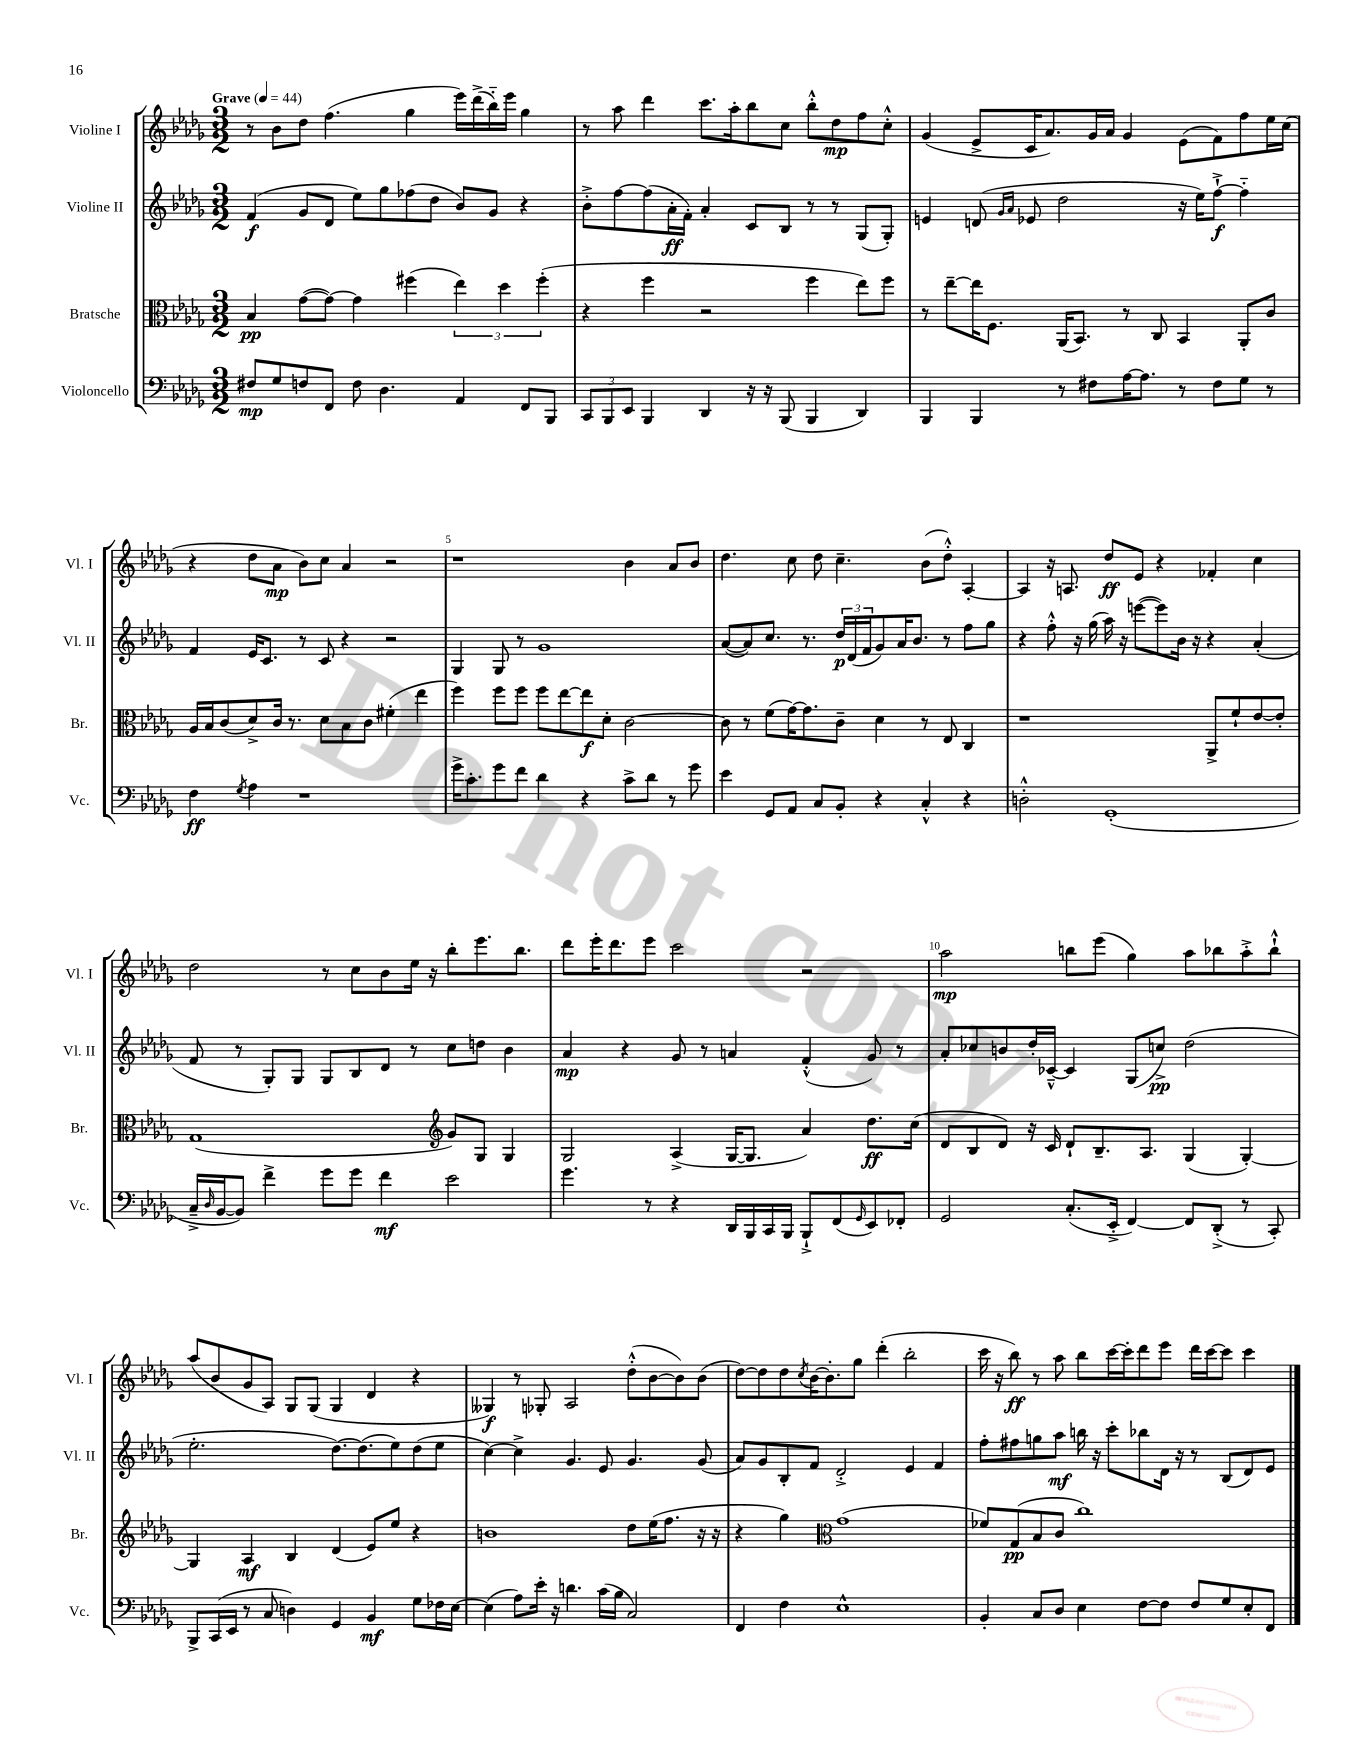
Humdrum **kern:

**kern	**dynam	**kern	**dynam	**kern	**dynam	**kern	**dynam
*part4	*part4	*part3	*part3	*part2	*part2	*part1	*part1
*staff4	*staff4	*staff3	*staff3	*staff2	*staff2	*staff1	*staff1
*I"Violoncello	*	*I"Bratsche	*	*I"Violine II	*	*I"Violine I	*
*I'Vc.	*	*I'Br.	*	*I'Vl. II	*	*I'Vl. I	*
*clefF4	*	*clefC3	*	*clefG2	*	*clefG2	*
*k[b-e-a-d-g-]	*	*k[b-e-a-d-g-]	*	*k[b-e-a-d-g-]	*	*k[b-e-a-d-g-]	*
*M3/2	*	*M3/2	*	*M3/2	*	*M3/2	*
*MM44	*	*MM44	*	*MM44	*	*MM44	*
=1	=1	=1	=1	=1	=1	=1	=1
!	!	!	!	!	!	!LO:TX:a:B:t=Grave	!
8F#X/L	mp	4B-/	pp	(4f/	f	8r	.
8G-/	.	.	.	.	.	8b-\L	.
8Fn/	.	([8g-\L	.	8g-/L	.	8dd-\J	.
8FF/J	.	8g-\J_)	.	8d-/J	.	(4.ff\	.
8F\	.	4g-\]	.	8ee-\L)	.	.	.
4.D-\	.	.	.	8gg-\	.	.	.
.	.	(4ff#X\	.	(8ff-X\	.	4gg-\	.
.	.	.	.	8dd-\J	.	.	.
4AA-/	.	6ee-\)	.	8b-/L)	.	16eee-\LL)	.
.	.	.	.	.	.	(16ddd-^\	.
.	.	.	.	8g-/J	.	16bb-\)	.
.	.	6dd-\	.	.	.	.	.
.	.	.	.	.	.	16eee-\JJ	.
8FF/L	.	.	.	4r	.	4gg-\	.
.	.	(6ff#'\	.	.	.	.	.
8BBB-/J	.	.	.	.	.	.	.
=2	=2	=2	=2	=2	=2	=2	=2
12CC/L	.	4r	.	8b-'^\L	.	8r	.
12BBB-/	.	.	.	.	.	.	.
.	.	.	.	[8ff\	.	8aa-\	.
12EE-/J	.	.	.	.	.	.	.
4BBB-/	.	4ff\	.	(8ff\]	.	4ddd-\	.
.	.	.	.	16a-'\L	ff	.	.
.	.	.	.	16f'\JJ)	.	.	.
4DD-/	.	2r	.	4a-'/	.	8.ccc\L	.
.	.	.	.	.	.	16aa-'\k	.
16r	.	.	.	8c/L	.	8bb-\	.
16r	.	.	.	.	.	.	.
(8BBB-/	.	.	.	8B-/J	.	8cc\J	.
4BBB-/	.	4ff\	.	8r	.	8bb-'^^\L	.
.	.	.	.	8r	.	8dd-\	mp
4DD-/)	.	8ee-\L)	.	(8G-/L	.	8ff\	.
.	.	8ff\J	.	8G-'/J)	.	8cc'^^\J	.
=3	=3	=3	=3	=3	=3	=3	=3
4BBB-/	.	8r	.	4en/	.	(4g-/	.
.	.	[8ee-~\L	.	.	.	.	.
4BBB-/	.	16ee-\K]	.	(8dn/	.	8e-^/L	.
.	.	8.F\J	.	.	.	.	.
.	.	.	.	16qqg-/LL	.	.	.
.	.	.	.	16qqa-/JJ	.	.	.
.	.	.	.	8e-X/	.	16c/K	.
.	.	.	.	.	.	8.a-/)	.
8r	.	(16AA-/KL	.	2dd-\	.	.	.
.	.	8.BB-/J)	.	.	.	.	.
8F#X\L	.	.	.	.	.	16g-/L	.
.	.	.	.	.	.	16a-/JJ	.
[16A-\K	.	8r	.	.	.	4g-/	.
8.A-\J]	.	.	.	.	.	.	.
.	.	8C/	.	.	.	.	.
8r	.	4BB-/	.	16r	.	(8e-\L	.
.	.	.	.	16ee-\KL)	.	.	.
8F#\L	.	.	.	[8ff`^\J	f	8f\)	.
8G-\J	.	8AA-'/L	.	4ff\]	.	8ff\	.
8r	.	8c/J	.	.	.	16ee-\L	.
.	.	.	.	.	.	(16cc\JJ	.
!!LO:LB:g=z
=4	=4	=4	=4	=4	=4	=4	=4
4F\	ff	16A-/LL	.	4f/	.	4r	.
.	.	16B-/J	.	.	.	.	.
.	.	(8c/	.	.	.	.	.
8qG-/	.	.	.	.	.	.	.
4A-\	.	8d-^/)	.	16e-/KL	.	8dd-\L	.
.	.	.	.	8.c/J	.	.	.
.	.	16c/Jk	.	.	.	8a-\J	mp
.	.	8.r	.	.	.	.	.
1r	.	.	.	8r	.	8b-\L)	.
.	.	8d-\L	.	8c/	.	8cc\J	.
.	.	8B-\	.	4r	.	4a-/	.
.	.	8c\J	.	.	.	.	.
.	.	(4f#X'\	.	2r	.	2r	.
.	.	4ee-\	.	.	.	.	.
=5	=5	=5	=5	=5	=5	=5	=5
16g-^\KL	.	4ff\)	.	4G-/	.	1r	.
8.c'\	.	.	.	.	.	.	.
8g-\	.	8ff\L	.	8G-/	.	.	.
8f\J	.	8ff\J	.	8r	.	.	.
4d-\	.	8ff\L	.	1g-	.	.	.
.	.	[8ee-\	.	.	.	.	.
4r	.	8ee-\]	f	.	.	.	.
.	.	8d-'\J	.	.	.	.	.
8c^\L	.	[2c\	.	.	.	4b-\	.
8d-\J	.	.	.	.	.	.	.
8r	.	.	.	.	.	8a-/L	.
8g-\	.	.	.	.	.	8b-/J	.
=6	=6	=6	=6	=6	=6	=6	=6
4e-\	.	8c\]	.	([8a-/L	.	4.dd-\	.
.	.	8r	.	8a-/])	.	.	.
8GG-/L	.	(8f\L	.	8.cc/J	.	.	.
8AA-/J	.	[16g-\K)	.	.	.	8cc\	.
.	.	8.g-\]	.	8.r	.	.	.
8C/L	.	.	.	.	.	8dd-\	.
8BB-'/J	.	8c~\J	.	24dd-/LL	p	4.cc~\	.
.	.	.	.	(24d-/	.	.	.
.	.	.	.	24f/J	.	.	.
4r	.	4d-\	.	8g-/)	.	.	.
.	.	.	.	16a-/K	.	.	.
.	.	.	.	8.b-/J	.	.	.
4C'^^/	.	8r	.	.	.	(8b-\L	.
.	.	8E-/	.	8r	.	8dd-'^^\J)	.
4r	.	4C/	.	8ff\L	.	[4A-'/	.
.	.	.	.	8gg-\J	.	.	.
=7	=7	=7	=7	=7	=7	=7	=7
2Dn'^^\	.	1r	.	4r	.	4A-/]	.
.	.	.	.	8ff'^^\	.	16r	.
.	.	.	.	.	.	8.An/	.
.	.	.	.	16r	.	.	.
.	.	.	.	(16gg-\	.	.	.
(1GG-'	.	.	.	16aa-\)	.	8dd-/L	ff
.	.	.	.	16r	.	.	.
.	.	.	.	([8eeen\L	.	8e-/J	.
.	.	.	.	8eee\])	.	4r	.
.	.	.	.	16b-\Jk	.	.	.
.	.	.	.	16r	.	.	.
.	.	8AA-^/L	.	4r	.	4f-X'/	.
.	.	8f`/	.	.	.	.	.
.	.	[8e-/	.	(4a-'/	.	4cc\	.
.	.	8e-'/J]	.	.	.	.	.
!!LO:LB:g=z
=8	=8	=8	=8	=8	=8	=8	=8
16C~^/LL	.	(1G-	.	8f/	.	2dd-\	.
16qqD-/	.	.	.	.	.	.	.
[16BB-/J	.	.	.	.	.	.	.
8BB-/J])	.	.	.	8r	.	.	.
4f^\	.	.	.	8G-'/L)	.	.	.
.	.	.	.	8G-/J	.	.	.
8g-\L	.	.	.	8G-/L	.	8r	.
8g-\J	.	.	.	8B-/	.	8cc\L	.
4f\	mf	.	.	8d-/J	.	8b-\	.
.	.	.	.	8r	.	16ee-\Jk	.
.	.	.	.	.	.	16r	.
*	*	*clefG2	*	*	*	*	*
2e-\	.	8g-/L)	.	8cc\L	.	8bb-'\L	.
.	.	8G-/J	.	8ddn\J	.	8.eee-\	.
.	.	4G-/	.	4b-\	.	.	.
.	.	.	.	.	.	8.bb-\J	.
=9	=9	=9	=9	=9	=9	=9	=9
4.g-\	.	2G-/	.	4a-/	mp	8ddd-\L	.
.	.	.	.	.	.	16eee-'\K	.
.	.	.	.	.	.	8.ddd-\	.
.	.	.	.	4r	.	.	.
8r	.	.	.	.	.	8eee-\J	.
4r	.	(4A-^/	.	8g-/	.	2ccc\	.
.	.	.	.	8r	.	.	.
16DD-/LL	.	[16G-/KL	.	4an/	.	.	.
16BBB-/	.	8.G-/J]	.	.	.	.	.
16CC/	.	.	.	.	.	.	.
16BBB-/JJ	.	.	.	.	.	.	.
8BBB-`^/L	.	4a-/)	.	(4f'^^/	.	2r	.
(8FF/	.	.	.	.	.	.	.
16qqGG-/	.	.	.	.	.	.	.
8EE-/)	.	8.dd-\L	ff	8g-/)	.	.	.
8FF-X'/J	.	.	.	8r	.	.	.
.	.	(16cc\Jk	.	.	.	.	.
=10	=10	=10	=10	=10	=10	=10	=10
2GG-/	.	8d-/L	.	8a-'/L	.	2aa-\	mp
.	.	8B-/	.	8cc-X/	.	.	.
.	.	8d-/J)	.	8bn/	.	.	.
.	.	16r	.	16dd-'/L	.	.	.
.	.	16c/	.	[16c-X~^^/JJ	.	.	.
(8.C'/L	.	8d-`/L	.	4c-/]	.	8bbn\L	.
.	.	8.B-~/	.	.	.	(8eee-\J	.
16EE-'^/Jk	.	.	.	.	.	.	.
[4FF/)	.	.	.	(8G-/L	.	4gg-\)	.
.	.	8.A-/J	.	.	.	.	.
.	.	.	.	8ccn^/J)	pp	.	.
8FF/L]	.	(4G-/	.	(2dd-\	.	8aa-\L	.
(8DD-'^/J	.	.	.	.	.	8bb-X\	.
8r	.	[4G-'/)	.	.	.	8aa-'^\	.
8CC'/)	.	.	.	.	.	8bb-`^^\J	.
!!LO:LB:g=z
=11	=11	=11	=11	=11	=11	=11	=11
8BBB-^/L	.	4G-/]	.	2.ee-'\	.	(8aa-/L	.
(16CC/L	.	.	.	.	.	8b-/	.
16EE-/JJ	.	.	.	.	.	.	.
8r	.	4A-/	mf	.	.	8g-/	.
8C/	.	.	.	.	.	8A-/J)	.
4Dn\)	.	4B-/	.	.	.	8G-/L	.
.	.	.	.	.	.	(8G-/J	.
4GG-/	.	(4d-/	.	[8.dd-\L)	.	4G-/	.
.	.	.	.	(8.dd-\]	.	.	.
4BB-/	mf	8e-/L)	.	.	.	4d-/	.
.	.	8ee-/J	.	8ee-\)	.	.	.
8G-\L	.	4r	.	(8dd-\	.	4r	.
16F-X\L	.	.	.	8ee-\J	.	.	.
[16E-\JJ	.	.	.	.	.	.	.
=12	=12	=12	=12	=12	=12	=12	=12
(4E-\]	.	1bn	.	[4cc\)	.	4G--X/)	f
8A-\L)	.	.	.	4cc^\]	.	8r	.
16e-'\Jk	.	.	.	.	.	8G-X'/	.
16r	.	.	.	.	.	.	.
4.dn\	.	.	.	4.g-/	.	2A-/	.
(16c\LL	.	.	.	8e-/	.	.	.
16B-\JJ	.	.	.	.	.	.	.
2C/)	.	8dd-\L	.	4.g-/	.	(8dd-'^^\L	.
.	.	(16ee-\K	.	.	.	[8b-\	.
.	.	8.ff\J	.	.	.	.	.
.	.	.	.	.	.	8b-\])	.
.	.	16r	.	(8g-/	.	(8b-\J	.
.	.	16r	.	.	.	.	.
=13	=13	=13	=13	=13	=13	=13	=13
4FF/	.	4r	.	8a-/L)	.	[8dd-\L)	.
.	.	.	.	8g-/	.	8dd-\]	.
4F\	.	4gg-\)	.	8B-'/	.	8dd-\	.
.	.	.	.	.	.	8qcc/	.
.	.	.	.	8f/J	.	[16b-\K	.
.	.	.	.	.	.	8.b-'\]	.
*	*	*clefC3	*	*	*	*	*
1E-^^	.	(1g-	.	2d-'^/	.	.	.
.	.	.	.	.	.	8gg-\J	.
.	.	.	.	.	.	(4ddd-'\	.
.	.	.	.	4e-/	.	2bb-'\	.
.	.	.	.	4f/	.	.	.
=14	=14	=14	=14	=14	=14	=14	=14
4BB-'/	.	8f-X/L)	.	8ff'\L	.	16ccc\	.
.	.	.	.	.	.	16r	.
.	.	(8G-/	pp	8ff#X\	.	8bb-\)	ff
8C/L	.	8B-/	.	8ggn\	.	8r	.
8D-/J	.	8c/J	.	8aa-\J	mf	8aa-\	.
4E-\	.	1cc)	.	16bbn\	.	8bb-\L	.
.	.	.	.	16r	.	.	.
.	.	.	.	8ccc'\L	.	[16ccc\L	.
.	.	.	.	.	.	16ccc'\J]	.
[8F\L	.	.	.	8bb-X\	.	8ddd-\	.
8F\J]	.	.	.	16d-\Jk	.	8eee-\J	.
.	.	.	.	16r	.	.	.
8F/L	.	.	.	8r	.	16ddd-\LL	.
.	.	.	.	.	.	[16ccc\J	.
8G-/	.	.	.	(8B-/L	.	8ccc\J]	.
8E-'/	.	.	.	8d-/)	.	4ccc\	.
8FF/J	.	.	.	8e-/J	.	.	.
==	==	==	==	==	==	==	==
*-	*-	*-	*-	*-	*-	*-	*-
